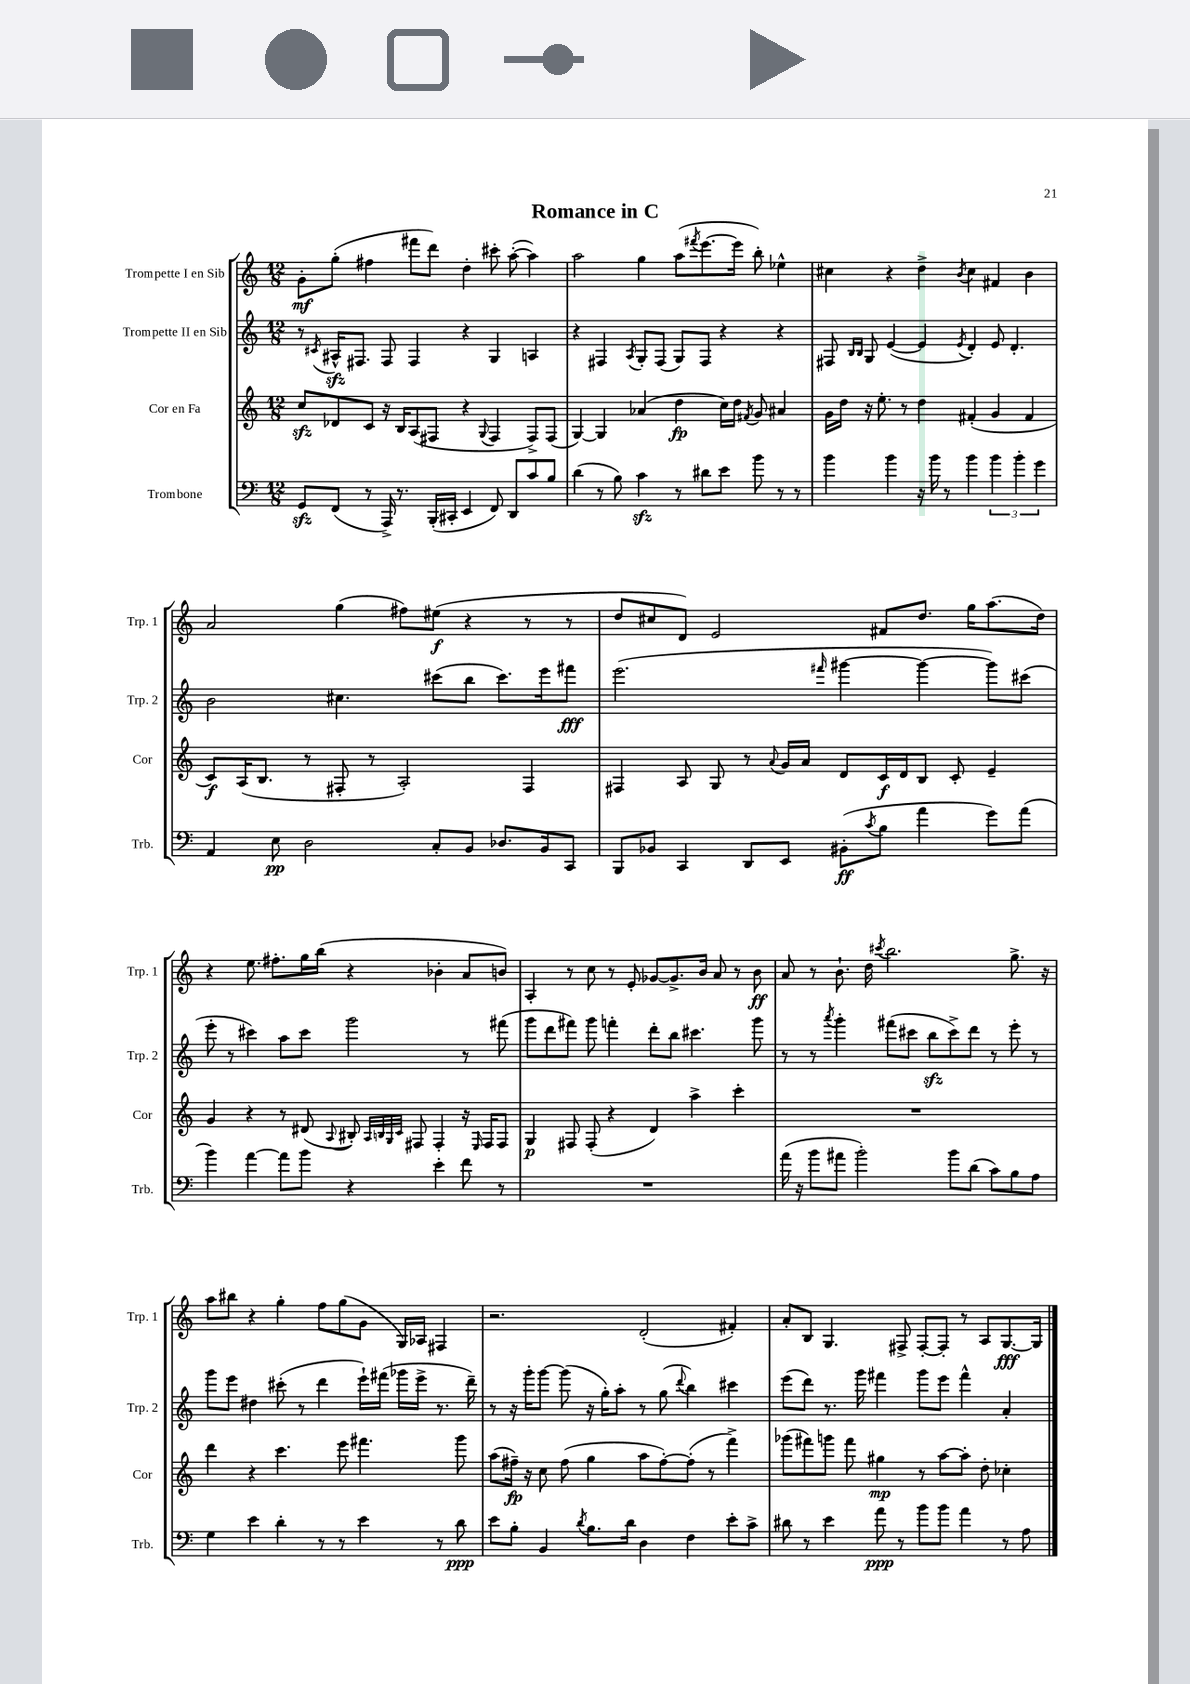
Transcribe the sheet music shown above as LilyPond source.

\header { title = "Romance in C" }
<<
\new StaffGroup <<
\new Staff = "s0" \with { instrumentName = "Trompette I en Sib" shortInstrumentName = "Trp. 1" } {
    \clef treble \key c \major \numericTimeSignature \time 12/8
    g'8-.\mf g''8-.( fis''4 fis'''8 d'''8) d''4-. cis'''8-. a''8~-.( a''4) |
    a''2 g''4 a''8( \acciaccatura { fis'''8 } e'''8.~ e'''16 b''8-.) ees''4-^ |
    cis''4 r4 d''4-> \acciaccatura { b'8 } cis''4 fis'4 b'4 |
    a'2 g''4( fis''8) eis''8\f( r4 r8 r8 |
    d''8 cis''8 d'8) e'2 fis'8 d''8. g''16 a''8.( d''16) |
    r4 e''8. fis''8.-. g''16 b''16( r4 bes'4-. a'8 b'8) |
    a4-. r8 c''8 r8 e'8-. ges'8~ ges'8.-> b'16 a'8 r8 b'8\ff |
    a'8 r8 b'8.-! d''16 \acciaccatura { cis'''8 } b''2. g''8.-> r16 |
    a''8 bis''8 r4 g''4-. f''8 g''8( g'8 g16) aes16 fis4 |
    r2. d'2-.( fis'4-.) |
    a'8-. b8 g4. fis8-> fis8~-. fis8-. r8 a8 g8.~\fff g16 \bar "|." |
}
\new Staff = "s1" \with { instrumentName = "Trompette II en Sib" shortInstrumentName = "Trp. 2" } {
    \clef treble \key c \major \numericTimeSignature \time 12/8
    r8 \acciaccatura { cis'8 } ais16-^\sfz fis8. fis8 fis4 r4 g4 a4 |
    r4 fis4 \acciaccatura { a8 } g8-. fis8( g8) fis8 r4 r4 |
    fis8 \grace { b16 b16 } g8 e'4~( e'4 \acciaccatura { e'8 } d'4-.) e'8 d'4.-. |
    b'2 cis''4. cis'''8( b''8 cis'''8.) e'''16 fis'''8\fff |
    e'''2.( \grace { fis'''16 } gis'''4~ gis'''4~ gis'''8) cis'''8( |
    e'''8-. r8 cis'''4) a''8 cis'''8 g'''2 r8 fis'''8( |
    g'''8 d'''8 fis'''8) g'''8 f'''4-. d'''8-. b''8 cis'''4. g'''8 |
    r8 r8 \acciaccatura { a'''8 } g'''4-. fis'''8( cis'''8 b''8\sfz cis'''8->) d'''8 r8 e'''8-. r8 |
    g'''8 e'''8 dis''4 cis'''8-.( r8 d'''4 e'''16-!) fis'''16( ges'''16 e'''16-> r8. d'''16--) |
    r8 r16 g'''16-. g'''8~ g'''8( r16 g''16-.) a''8-. r8 g''8( \appoggiatura { d'''8 } b''4) cis'''4 |
    e'''8( d'''8) r8. g'''16 fis'''4 g'''8 e'''8 fis'''4-^ a'4-. \bar "|." |
}
\new Staff = "s2" \with { instrumentName = "Cor en Fa" shortInstrumentName = "Cor" } {
    \clef treble \key c \major \numericTimeSignature \time 12/8
    c''8\sfz des'8 c'8 r16 b16 a8( fis8 r4 \appoggiatura { g8 } fis4 fis8->) fis8( |
    g4~) g4 aes'4( d''4\fp c''16) d''16 \acciaccatura { fis'8 } g'8 ais'4 |
    g'16 d''16 r16 e''8.-. r8 d''4 fis'4-.( g'4 fis'4 |
    c'8\f) a16( b8. r8 fis8-. r8 a2-.) fis4 |
    fis4 a8 g8 r8 \appoggiatura { a'8 } g'16 a'16 d'8 c'16\f d'16 b8 c'8-. e'4-- |
    g'4 r4 r8 dis'8( \appoggiatura { a8 } bis8-.) \grace { a32 b32 g32 c'32 } fis8 fis4-. r16 \grace { e16 } fis16 fis8 |
    g4\p fis8 fis8-.( r4 d'4) a''4-> c'''4-. |
    R1. |
    d'''4 r4 c'''4. e'''8 fis'''4. g'''8 |
    a''8( fis''16--\fp) r16 c''8 fis''8( g''4 a''8 fis''8~-.) fis''8-.( r8 f'''4->) |
    ges'''8( fis'''8) g'''8 fis'''8 gis''4\mp r8 a''8~ a''8-. d''8-. ces''4-. \bar "|." |
}
\new Staff = "s3" \with { instrumentName = "Trombone" shortInstrumentName = "Trb." } {
    \clef bass \key c \major \numericTimeSignature \time 12/8
    g,8\sfz f,8( r8 a,,16->) r8. b,,16-.( cis,16-. e,4 f,8) d,8 c'8 b8 |
    d'4( r8 b8) c'4\sfz r8 dis'8 e'8 b'8 r8 r8 |
    b'4 b'4 r16 b'16 r8 b'4 \tuplet 3/2 { b'4 b'4-. g'4 } |
    a,4 e8\pp d2 c8-. b,8 des8. b,16 c,8 |
    b,,8 bes,8 c,4 d,8 e,8 bis,8-.\ff( \acciaccatura { c'8 } b8 a'4 g'8) a'8( |
    b'4) a'4~ a'8 b'8 r4 e'4-. f'8 r8 |
    R1. |
    a'16( r16 b'8 ais'8 b'2-.) b'8 d'8( c'8) b8 a8 |
    g4 e'4 d'4-. r8 r8 e'4 r8 d'8\ppp |
    e'8 b8-. b,4 \acciaccatura { d'8 } b8. d'16 d4 f4 e'8-. c'8-> |
    dis'8 r8 e'4 a'8\ppp r8 b'8 b'8 a'4 r8 a8 \bar "|." |
}
>>
>>
\layout { \context { \Score \remove "Bar_number_engraver" } }
